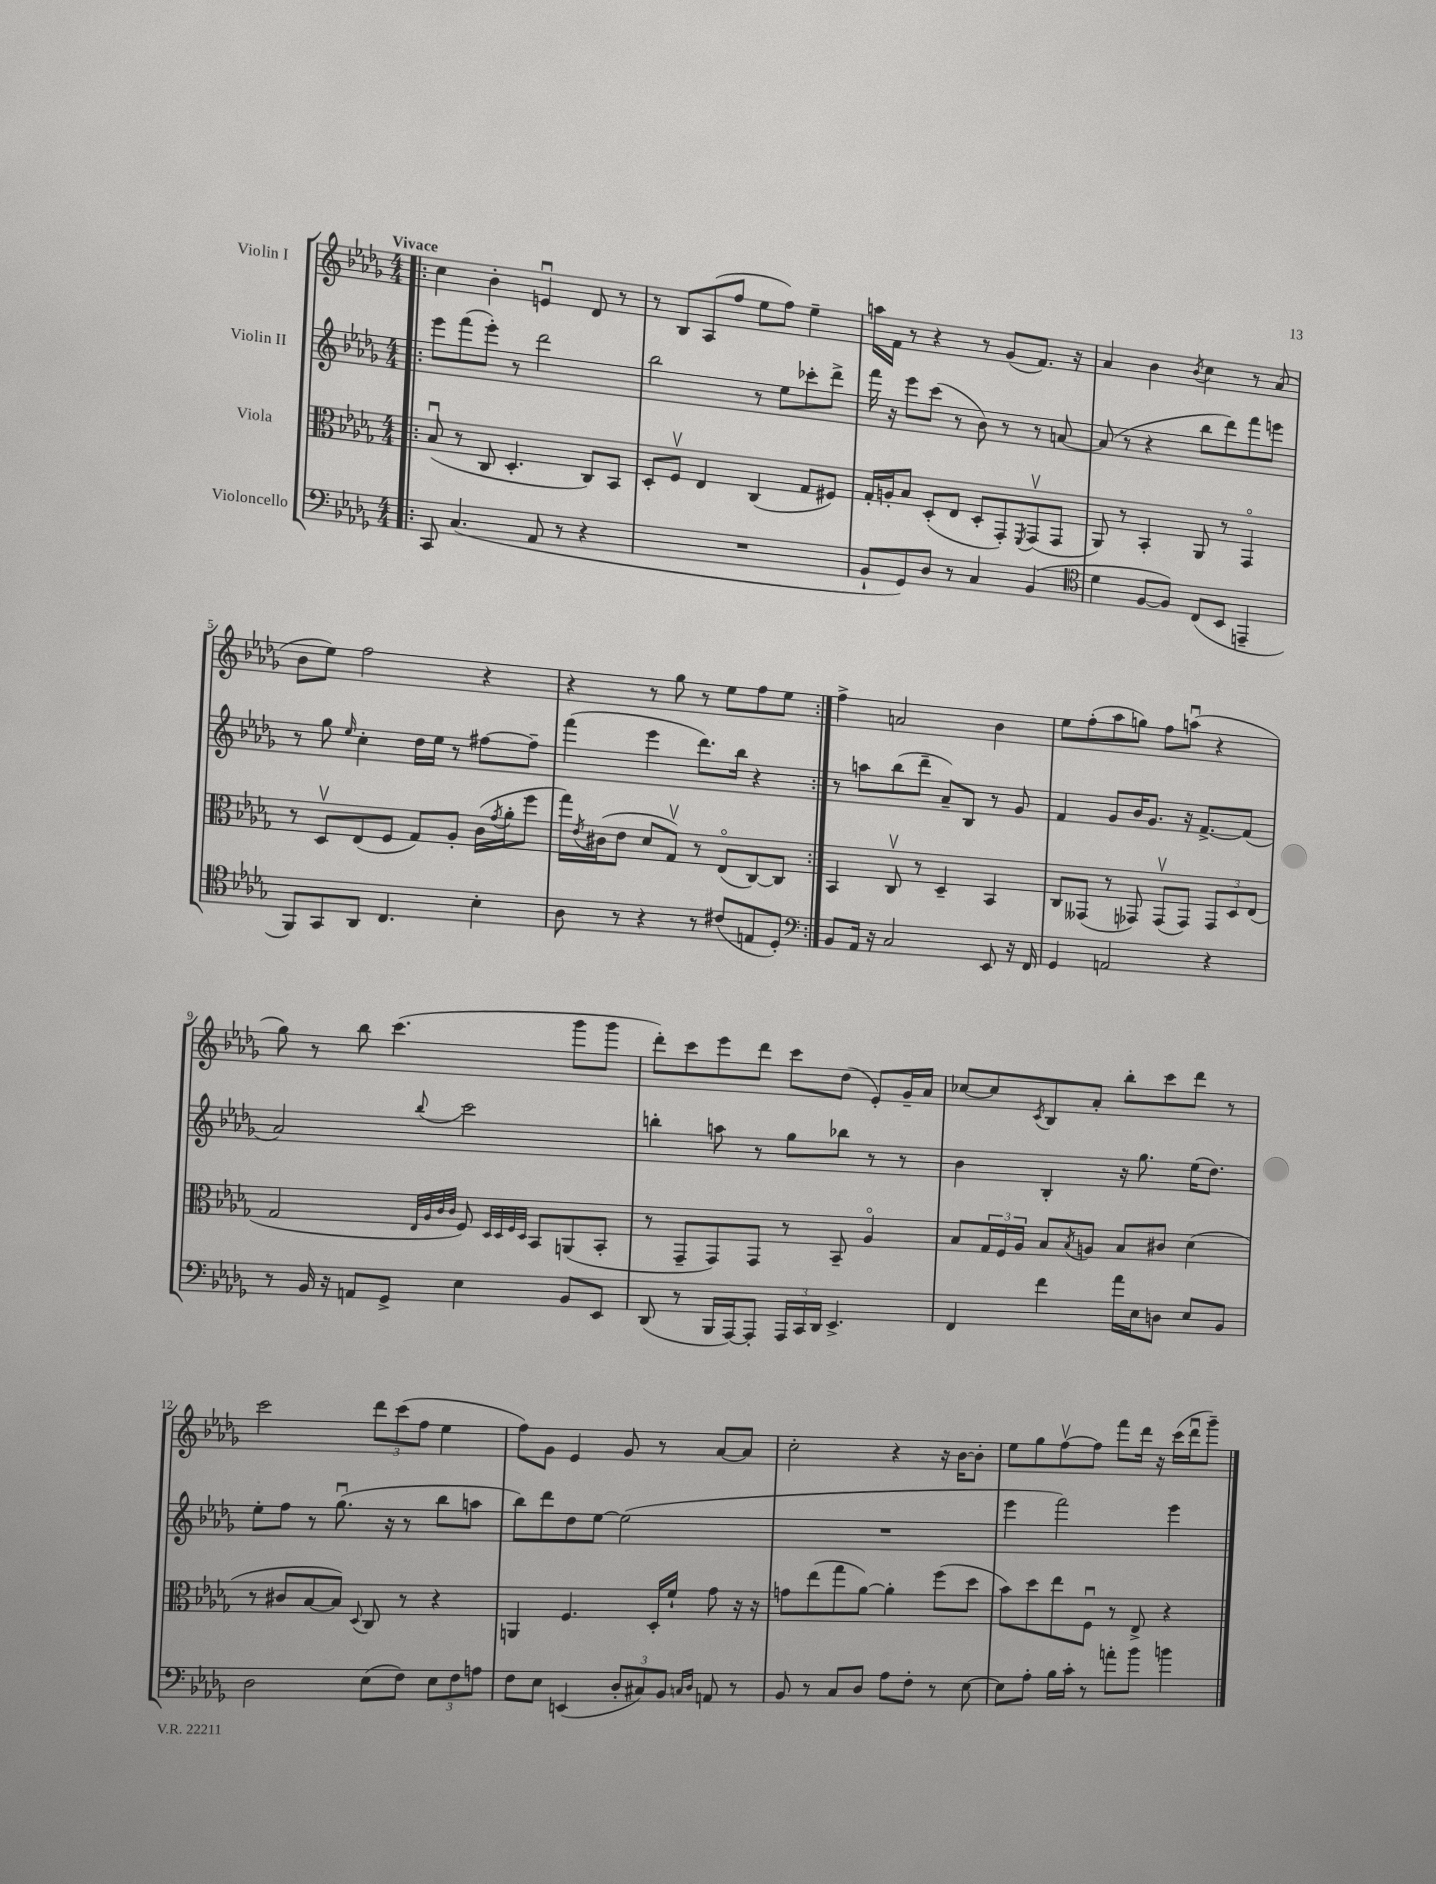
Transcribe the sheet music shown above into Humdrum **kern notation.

**kern	**kern	**kern	**kern
*staff4	*staff3	*staff2	*staff1
*clefF4	*clefC3	*clefG2	*clefG2
*k[b-e-a-d-g-]	*k[b-e-a-d-g-]	*k[b-e-a-d-g-]	*k[b-e-a-d-g-]
*M4/4	*M4/4	*M4/4	*M4/4
=!|:	=!|:	=!|:	=!|:
8CC/	(8B-u/	8eee-\L	4cc\
(4.C/	8r	(8fff\	.
.	8C/	8eee-'\J)	4b-'\
.	4.D-'/	8r	.
8AA-/	.	2ddd-\	4eu/
8r	.	.	.
4r	8C/L)	.	8d-/
.	8BB-/J	.	8r
=	=	=	=
1r	8D-'/L	2bb-\	8r
.	8Fv/J	.	8B-/L
.	4E-/	.	(8A-/
.	.	.	8ff/J
.	(4C/	8r	8ee-\L
.	.	8ee-\L	8ff\J)
.	8G-/L	8ccc-'\	4ee-~\
.	8F#/J)	8ddd-^\J	.
=	=	=	=
8BB-`/L	16G-'/LL	16fff\	16aa\LL
.	16A'/J	16r	16f\JJ
8GG-/)	8B-/J	8eee-\L	8r
8D-/J	(8D-'/L	(8ccc\J	4r
8r	8E-/J	8r	.
4C/	8D-'/L	8b-\)	8r
.	8GG-'/)	8r	(8g-/L
.	8qFF/	.	.
(4BB-/	(8GG-v/	8r	8.f/J)
.	8GG-/J	[8a/	.
.	.	.	16r
=	=	=	=
*clefC4	*	*	*
4d-\	8AA-/)	(8a/]	4a-/
.	8r	8r	.
[8F/L	4BB-'/	4r	4b-\
8F/]J)	.	.	.
.	.	.	8qb-/
(8C/L	8AA-/	8bb-\L	4cc\
8BB-/J	8r	8ddd-\)	.
4EE~/	4GG-o/	8fff\	8r
.	.	8eee\J	(8a-/
=	=	=	=
8FF/L)	8r	8r	8b-\L
8GG-/	8D-v/L	8gg-\	8ee-\J)
.	.	16qqee-/	.
8AA-/J	(8E-/	4cc'\	2ff\
4.C/	8F/J	.	.
.	8G-/L)	16dd-\LL	.
.	.	16ee-\JJ	.
.	8A-'/J	8r	.
4B-'\	(16c\LL	[8ff#\L	4r
.	8qg-/	.	.
.	16a-'\J	.	.
.	8ff\J	8ff#~\]J	.
=	=	=	=
8A-\	16gg-\LL)	(4fff\	4r
.	8qe-/	.	.
.	(16c#\J	.	.
8r	8e-\J	.	.
4r	8d-/L	4eee-\	8r
.	8G-v/J)	.	8gg-\
8r	8r	8.ddd-\L)	8r
(8c#/L	(8E-o/L	.	8ee-\L
.	.	16bb-\Jk	.
8E/	[8C/)	4r	8ff\
8D-'/J)	8C/]J	.	8ee-\J
=:|!	=:|!	=:|!	=:|!
*clefF4	*	*	*
8BB-/L	4BB-/	8r	4ff^\
16AA-/Jk	.	8aa\L	.
16r	.	.	.
2C/	8Cv/	(8bb-\	2a/
.	8r	8ddd-~\J	.
.	4D-~/	8a-~/L)	.
.	.	8B-/J	.
8EE-/	4BB-/	8r	4b-\
16r	.	8g-/	.
16FF/	.	.	.
=	=	=	=
4GG-/	8C/L	4f/	8ee-\L
.	(8GG--/J	.	(8ff'\
2AA/	8r	8g-/L	8aa-\
.	8GG-/)	16b-/K	8gg\J)
.	.	8.g-/J	.
.	(8GG-v/L	.	8ff\L
.	8GG-/J)	16r	(8aau\J
.	.	[8.f^/L	.
4r	12GG-/L	.	4r
.	12D-/	.	.
.	.	(8f/]J	.
.	(12E-/J	.	.
=	=	=	=
8r	2G-/	2a-/)	8gg-\)
16BB-/	.	.	8r
16r	.	.	.
8AA/L	.	.	8bb-\
8GG-^/J	.	.	(4.ccc\
.	32qqE-/LLL	.	.
.	32qqA-/	.	.
.	32qqc/	.	.
.	32qqc/JJJ	8qqbb-/	.
4E-\	8F/)	2ccc\	.
.	32qqD-/LLL	.	.
.	32qqD-/	.	.
.	32qqF/	.	.
.	32qqD-/JJJ	.	.
.	8BB-/L	.	.
8BB-/L	(8AA/	.	8ggg-\L
8EE-/J	8BB-'/J	.	8ggg-\J
=	=	=	=
(8DD-/	8r	4bb'\	8ddd-'\L)
8r	8GG-~/L	.	8ccc\
16BBB-/LL	8GG-/)	8aa\	8eee-\
[16AAA-/J)	.	.	.
8AAA-'/]J	8GG-/J	8r	8ddd-\J
24AAA-/LL	8r	8gg-\L	8ccc\L
24CC/	.	.	.
24DD-/JJ	.	.	.
4.EE-^/	8BB-~/	8bb-\J	(8dd-\J
.	4A-o/	8r	8e-'/L)
.	.	8r	16g-~/L
.	.	.	16a-/JJ
=	=	=	=
4FF/	8B-/L	4b-\	[8cc-/L
.	24G-/L	.	8cc-/]
.	24F/	.	.
.	24A-/JJ	.	.
.	.	.	8qc/
4f\	8B-/L	4B-'/	8B-/
.	8qB-/	.	.
.	8A/J	.	8a-'/J
16a-\LL	8B-/L	16r	8bb-'\L
16E-\J	.	8.gg-\	.
8D\J	8c#/J	.	8ccc\
8E-/L	(4d-\	(16ee-\LK	8ddd-\J
.	.	8.dd-\J)	.
8BB-/J	.	.	8r
=	=	=	=
2D-\	8r	8ee-'\L	2ccc\
.	8c#/L	8ff\J	.
.	[8B-/	8r	.
.	8B-/]J)	(8.gg-u\	.
.	8qqD-/	.	.
(8E-\L	8C/	.	12ddd-\L
.	.	16r	.
.	.	.	(12ccc\
8F\J)	8r	8r	.
.	.	.	12ff\J
12E-\L	4r	8bb-\L	4ee-\
12F\	.	.	.
.	.	8aa\J	.
12A\J	.	.	.
=	=	=	=
8F\L	4AA/	8bb-\L)	8ff\L)
8E-\J	.	8ddd-\	8g-\J
(4EE/	4.F/	8dd-\	4e-/
.	.	[8ee-\J	.
12D-'/L	.	(2ee-\]	8g-/
12C#/)	.	.	.
.	16D-'/LL	.	8r
12BB-/J	.	.	.
.	16f`/JJ	.	.
16qqC/LL	.	.	.
16qqD-/JJ	.	.	.
8AA/	8g-\	.	[8a-/L
8r	16r	.	8a-/]J
.	16r	.	.
=	=	=	=
8BB-/	8g\L	1r	2cc'\
8r	(8ee-\	.	.
8C/L	8gg-\	.	.
8D-/J	[8a-\J)	.	.
8A-\L	4a-'\]	.	4r
8F'\J	.	.	.
8r	(8ff\L	.	16r
.	.	.	[16b-\LK
[8E-\	8dd-\J	.	8b-'\]J
=	=	=	=
8E-\]L	8b-\L)	4eee-\	8ee-\L
8A-'\J	8dd-\	.	8gg-\
16B-\LL	8ee-\	2fff\)	[8ffv\
16c'\JJ	.	.	.
8r	8Fu\J	.	8ff\]J
8a'\L	8r	.	8fff\L
8b-\J	8E-^/	.	16ddd-\Jk
.	.	.	16r
4b\	4r	4eee-\	(16ccc\LL
.	.	.	16ddd-u\J
.	.	.	8ggg-~\J)
==	==	==	==
*-	*-	*-	*-
